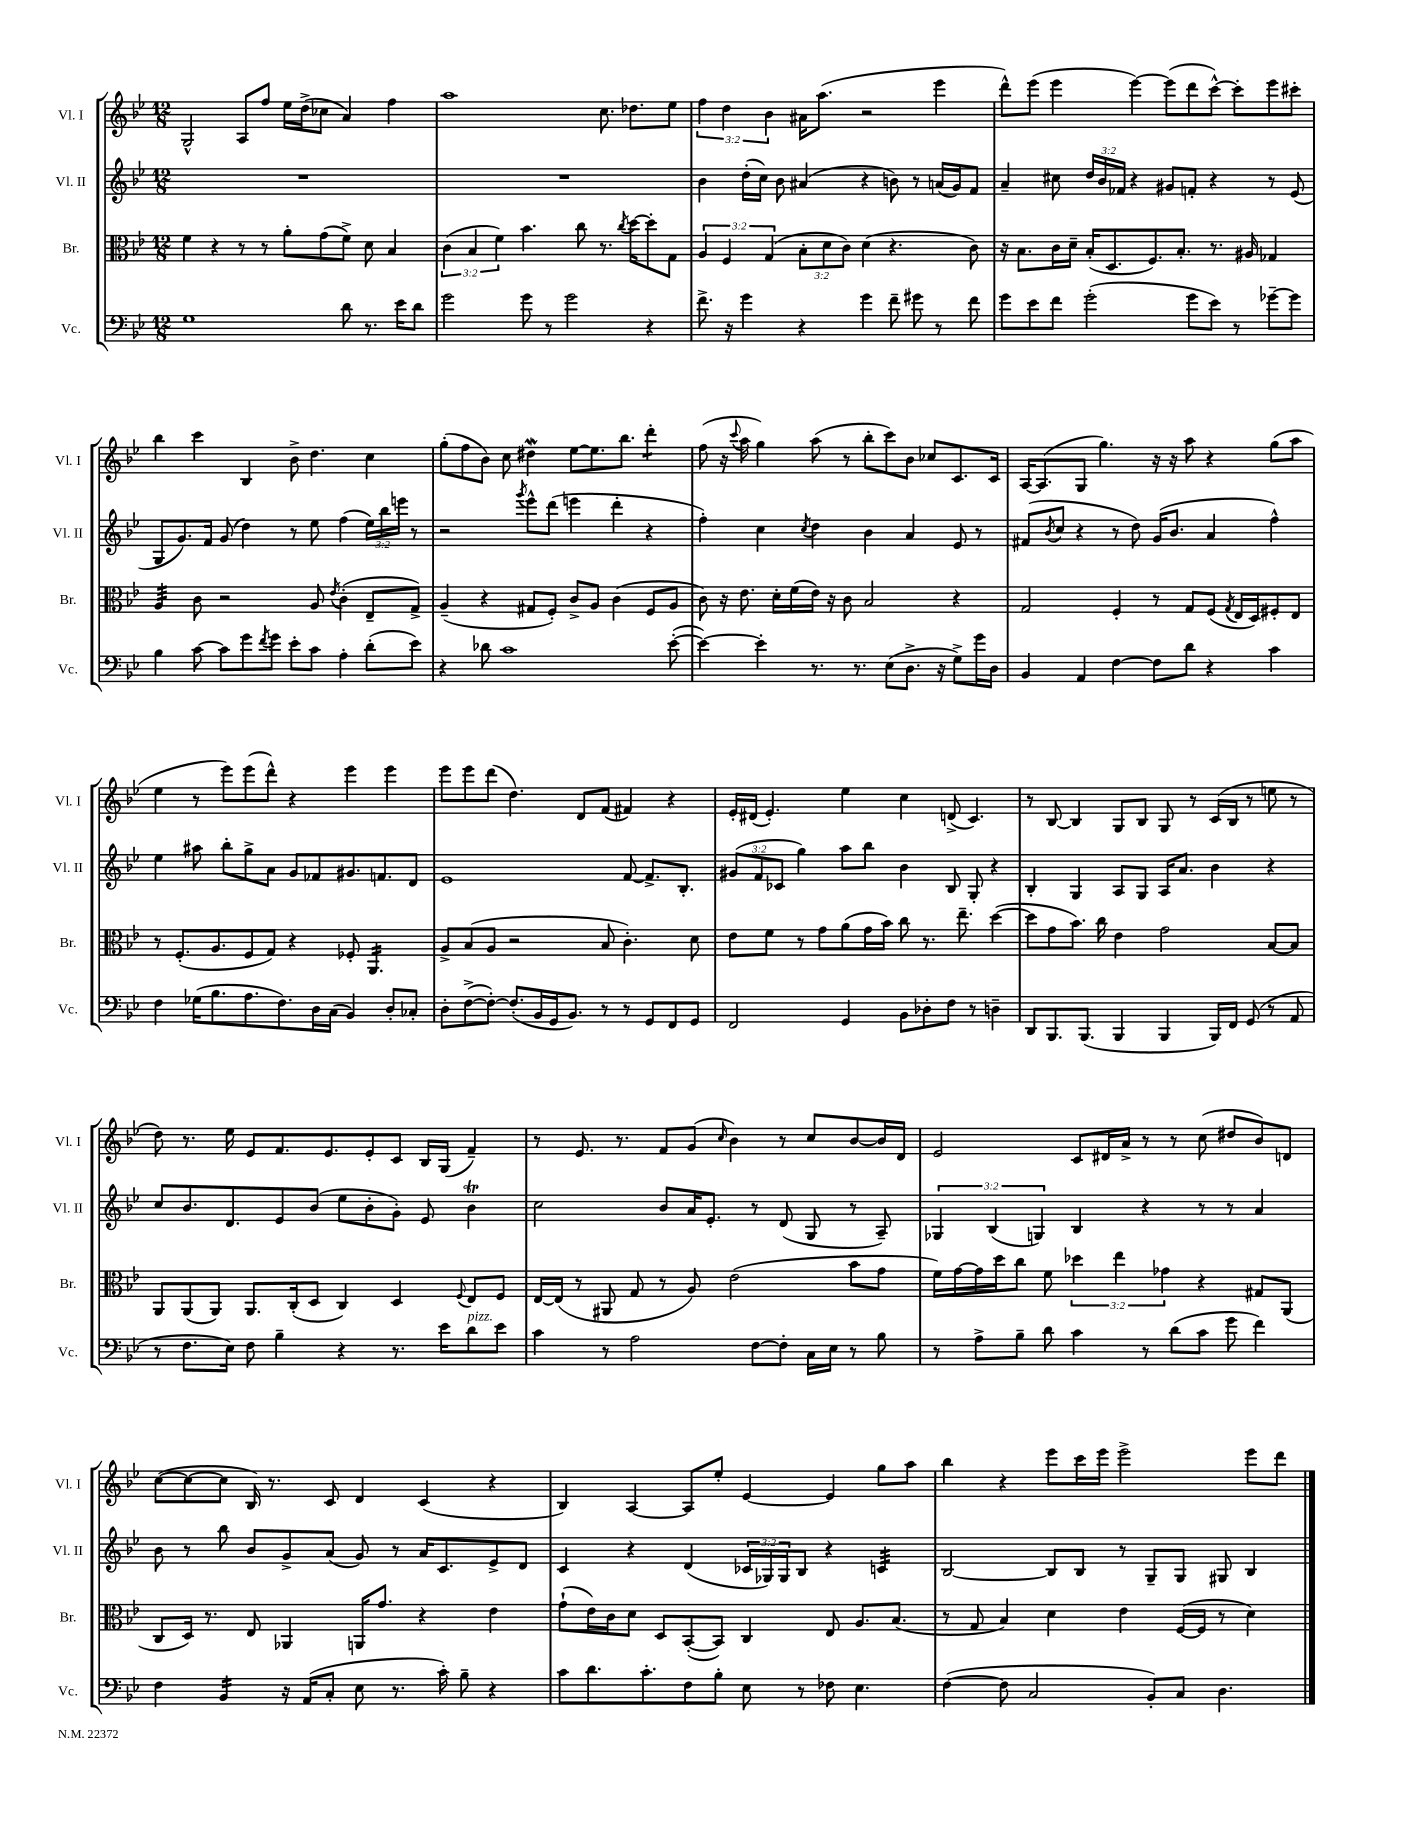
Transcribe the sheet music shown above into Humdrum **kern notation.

**kern	**kern	**kern	**kern
*staff4	*staff3	*staff2	*staff1
*clefF4	*clefC3	*clefG2	*clefG2
*k[b-e-]	*k[b-e-]	*k[b-e-]	*k[b-e-]
*M12/8	*M12/8	*M12/8	*M12/8
1G	4f	1.r	2G^^
.	4r	.	.
.	8r	.	8A
.	8r	.	8ff
.	8a'	.	16ee-
.	.	.	(16dd^
.	(8g	.	8cc-
8d	8f^)	.	4a)
8.r	8d	.	.
.	4B-	.	4ff
16e-	.	.	.
8d	.	.	.
=	=	=	=
2g	(6c	1.r	1aa
.	6B-	.	.
.	6f)	.	.
8g	4.b-	.	.
8r	.	.	.
2g	.	.	.
.	8cc	.	.
.	8.r	.	8.cc
.	8qcc	.	.
.	[16dd	.	8.dd-
4r	8dd']	.	.
.	8G	.	8ee-
=	=	=	=
8.f^	6A	4b-	6ff
.	6F	.	6dd
16r	.	.	.
4g	.	(16dd'	.
.	.	16cc)	.
.	(6G	.	6b-
.	.	8b-	.
4r	12B-'	(4a#	16a#
.	.	.	(8.aa
.	12d	.	.
.	12c)	.	.
4g	(4d	4r	2r
8f~	4.r	8b)	.
8g#	.	8r	.
8r	.	(16a	4eee-
.	.	16g)	.
8f	8c)	8f	.
=	=	=	=
8g	16r	4a~	8ddd^^)
.	8.B-	.	.
8e-	.	.	(8eee-
8f	16c	8cc#	4eee-
.	16d~	.	.
(2g'	(16B-'	24dd	.
.	.	24b-	.
.	8.D	.	.
.	.	24f-	.
.	.	4r	[4eee-)
.	8.F)	.	.
.	.	8g#	(8eee-]
.	8.B-'	.	.
8g	.	8f'	8ddd
8e-)	8.r	4r	[8ccc^^)
8r	.	.	8ccc']
.	16A#	.	.
[8g-~	4G-	8r	8eee-
8g-]	.	(8e-	8ccc#'
=	=	=	=
4B-	4A	8G	4bb-
.	.	8.g)	.
[8c	8c	.	4ccc
.	.	16f	.
8c]	2r	(8g	.
8g	.	4dd)	4B-
8qf	.	.	.
8g	.	.	.
8e-'	.	8r	8b-^
8c	8A	8ee-	4.dd
.	8qe-	.	.
4A'	(4c'	(4ff	.
(8d'	8E-~	24ee-)	4cc
.	.	24bb-	.
.	.	24eee	.
8e-)	8G^)	8r	.
=	=	=	=
4r	(4A~	2r	(8gg'
.	.	.	8ff
8d-	4r	.	8b-)
1c	.	.	8cc
.	.	8qggg	.
.	8G#	8eee-^^	4dd#
.	8F')	(8ddd	.
.	8c^	4eee	[8ee-
.	8A	.	8.ee-]
.	(4c	4ddd'	.
.	.	.	8.bb-
.	8F	4r	4ddd'
([8e-'	8A	.	.
=	=	=	=
4e-_)	8c)	4ff')	(8ff
.	16r	.	16r
.	.	.	8qqccc
.	8.e-	.	16aa
4e-']	.	4cc	4gg)
.	16d'	.	.
.	(16f	.	.
.	.	8qcc	.
8.r	16e-)	4dd	(8aa
.	16r	.	.
.	8c	.	8r
8.r	.	.	.
.	2B-	4b-	8bb-'
(8E-	.	.	8ccc)
8.D^	.	4a	8b-
.	.	.	8cc-
16r	.	.	.
8G^)	4r	8e-	8.c
16g	.	8r	.
16D	.	.	16c
=	=	=	=
4BB-	2G	(8f#	[16A
.	.	.	(8.A]
.	.	8qb-	.
.	.	8cc	.
4AA	.	4r	8G
.	.	.	4.gg)
[4F	4F'	8r	.
.	.	8dd)	.
8F]	8r	(16g	16r
.	.	8.b-	16r
8d	8G	.	8aa
4r	(8F	4a	4r
.	8qG	.	.
.	16E-	.	.
.	16D)	.	.
4c	8F#'	4ff^^)	(8gg
.	8E-	.	8aa
=	=	=	=
4F	8r	4ee-	4ee-
.	(8.F'	.	.
(16G-	.	8aa#	8r
8.B-	8.A	.	.
.	.	8bb-'	8eee-)
8.A	8F	8gg^	(8eee-
.	8G)	8a	8ddd^^)
8.F)	.	.	.
.	4r	8g	4r
16D	.	8f-	.
(16C	.	.	.
4BB-)	8F-'	8.g#	4eee-
.	4.AA	.	.
.	.	8.f	.
8D'	.	.	4eee-
8C-'	.	8d	.
=	=	=	=
8D'	8A^	1e-	8eee-
([8F^	(8B-	.	8eee-
8F'_)	8A	.	(8ddd
(8.F']	2r	.	4.dd)
16BB-	.	.	.
16GG	.	.	.
8.BB-)	.	.	.
.	.	.	8d
8r	8B-	.	(8f
8r	4.c')	[8f	4f#)
8GG	.	8.f^]	.
8FF	.	.	4r
.	.	8.B-'	.
8GG	8d	.	.
=	=	=	=
2FF	8e-	(12g#	16e-'
.	.	.	(16d#
.	.	12f	.
.	8f	.	4.e-')
.	.	12c-	.
.	8r	4gg)	.
.	8g	.	.
4GG	(8a	8aa	4ee-
.	16g	8bb-	.
.	16b-)	.	.
8BB-	8cc	4b-	4cc
8D-'	8.r	.	.
8F	.	8B-	(8d^
.	8.ee-~	.	.
8r	.	8G'	4.c)
4D~	([4dd	4r	.
=	=	=	=
8DD	8dd]	4B-'	8r
8.BBB-	8g	.	[8B-
.	8.b-)	4G	4B-]
(8.BBB-	.	.	.
.	16cc	.	.
4BBB-	4e-	8A	8G
.	.	8G	8B-
4BBB-	2g	16A	8G
.	.	8.a	.
.	.	.	8r
16BBB-)	.	4b-	(16c
16FF	.	.	16B-
(8GG	.	.	8r
8r	[8B-	4r	8ee
8AA	8B-]	.	8r
=	=	=	=
8r	8AA	8cc	8dd)
8.F	(8AA	8.b-	8.r
.	8AA)	.	.
16E-)	.	8.d	16ee-
8F	8.AA	.	8e-
4B-~	.	8e-	8.f
.	(16C'	.	.
.	8D	(8b-	.
.	.	.	8.e-
4r	4C)	8ee-	.
.	.	8b-'	8e-'
8.r	4D	8g')	8c
.	.	8e-	16B-
16e-	.	.	(16G
.	8qqF	.	.
8d	8E-	4b-	4f~)
8e-	8F	.	.
=	=	=	=
4c	[16E-	2cc	8r
.	(16E-]	.	.
.	8r	.	8.e-
8r	8AA#	.	.
.	.	.	8.r
2A	8G	.	.
.	8r	8b-	8f
.	8A)	16a	(8g
.	.	8.e-'	.
.	.	.	16qqcc
.	(2e-	.	4b-)
[8F	.	8r	.
8F']	.	(8d	8r
16C	.	8G	8cc
16E-	.	.	.
8r	8b-	8r	[8b-
8B-	8g	8A~)	16b-]
.	.	.	16d
=	=	=	=
8r	16f)	6G-	2e-
.	[16g	.	.
8A^	16g]	.	.
.	.	(6B-	.
.	16dd	.	.
8B-~	8cc	.	.
.	.	6G)	.
8d	8f	.	.
4c	6dd-	4B-	8c
.	.	.	16d#
.	6ee-	.	.
.	.	.	16a^
8r	.	4r	8r
.	6g-	.	.
(8d	.	.	8r
8c	4r	8r	(8cc
8g	.	8r	8dd#
4f)	8G#	4a	8b-)
.	(8AA	.	8d
=	=	=	=
4F	8C	8b-	([8cc
.	16D)	8r	8cc_
.	8.r	.	.
4BB-	.	8bb-	8cc]
.	8E-	8b-	16B-)
.	.	.	8.r
16r	4AA-	8g^	.
(16AA	.	.	.
8C'	.	(8a	8c
8E-	16AA	8g)	4d
.	8.g	.	.
8.r	.	8r	.
.	4r	16a	(4c
16c')	.	8.c	.
8B-~	.	.	.
4r	4e-	8e-^	4r
.	.	8d	.
=	=	=	=
8c	(8g`	4c	4B-)
8.d	16e-)	.	.
.	16c	.	.
.	8d	4r	[4A
8.c'	.	.	.
.	8D	.	.
8F	([8BB-'	(4d	8A]
8B-'	8BB-])	.	8ee-'
8E-	4C	24c-	[4e-
.	.	24G-)	.
.	.	24G-	.
8r	.	8B-	.
8F-	8E-	4r	4e-]
4.E-	8.A	.	.
.	.	4c	8gg
.	(8.B-	.	.
.	.	.	8aa
=	=	=	=
([4F	8r	[2B-	4bb-
.	8G	.	.
8F]	4B-)	.	4r
2C	.	.	.
.	4d	8B-]	8eee-
.	.	8B-	16ccc
.	.	.	16eee-
.	4e-	8r	2eee-^
8BB-')	.	8G~	.
8C	([16F	8G	.
.	16F]	.	.
4.D	8r	8G#	.
.	4d)	4B-	8eee-
.	.	.	8ddd
==	==	==	==
*-	*-	*-	*-
